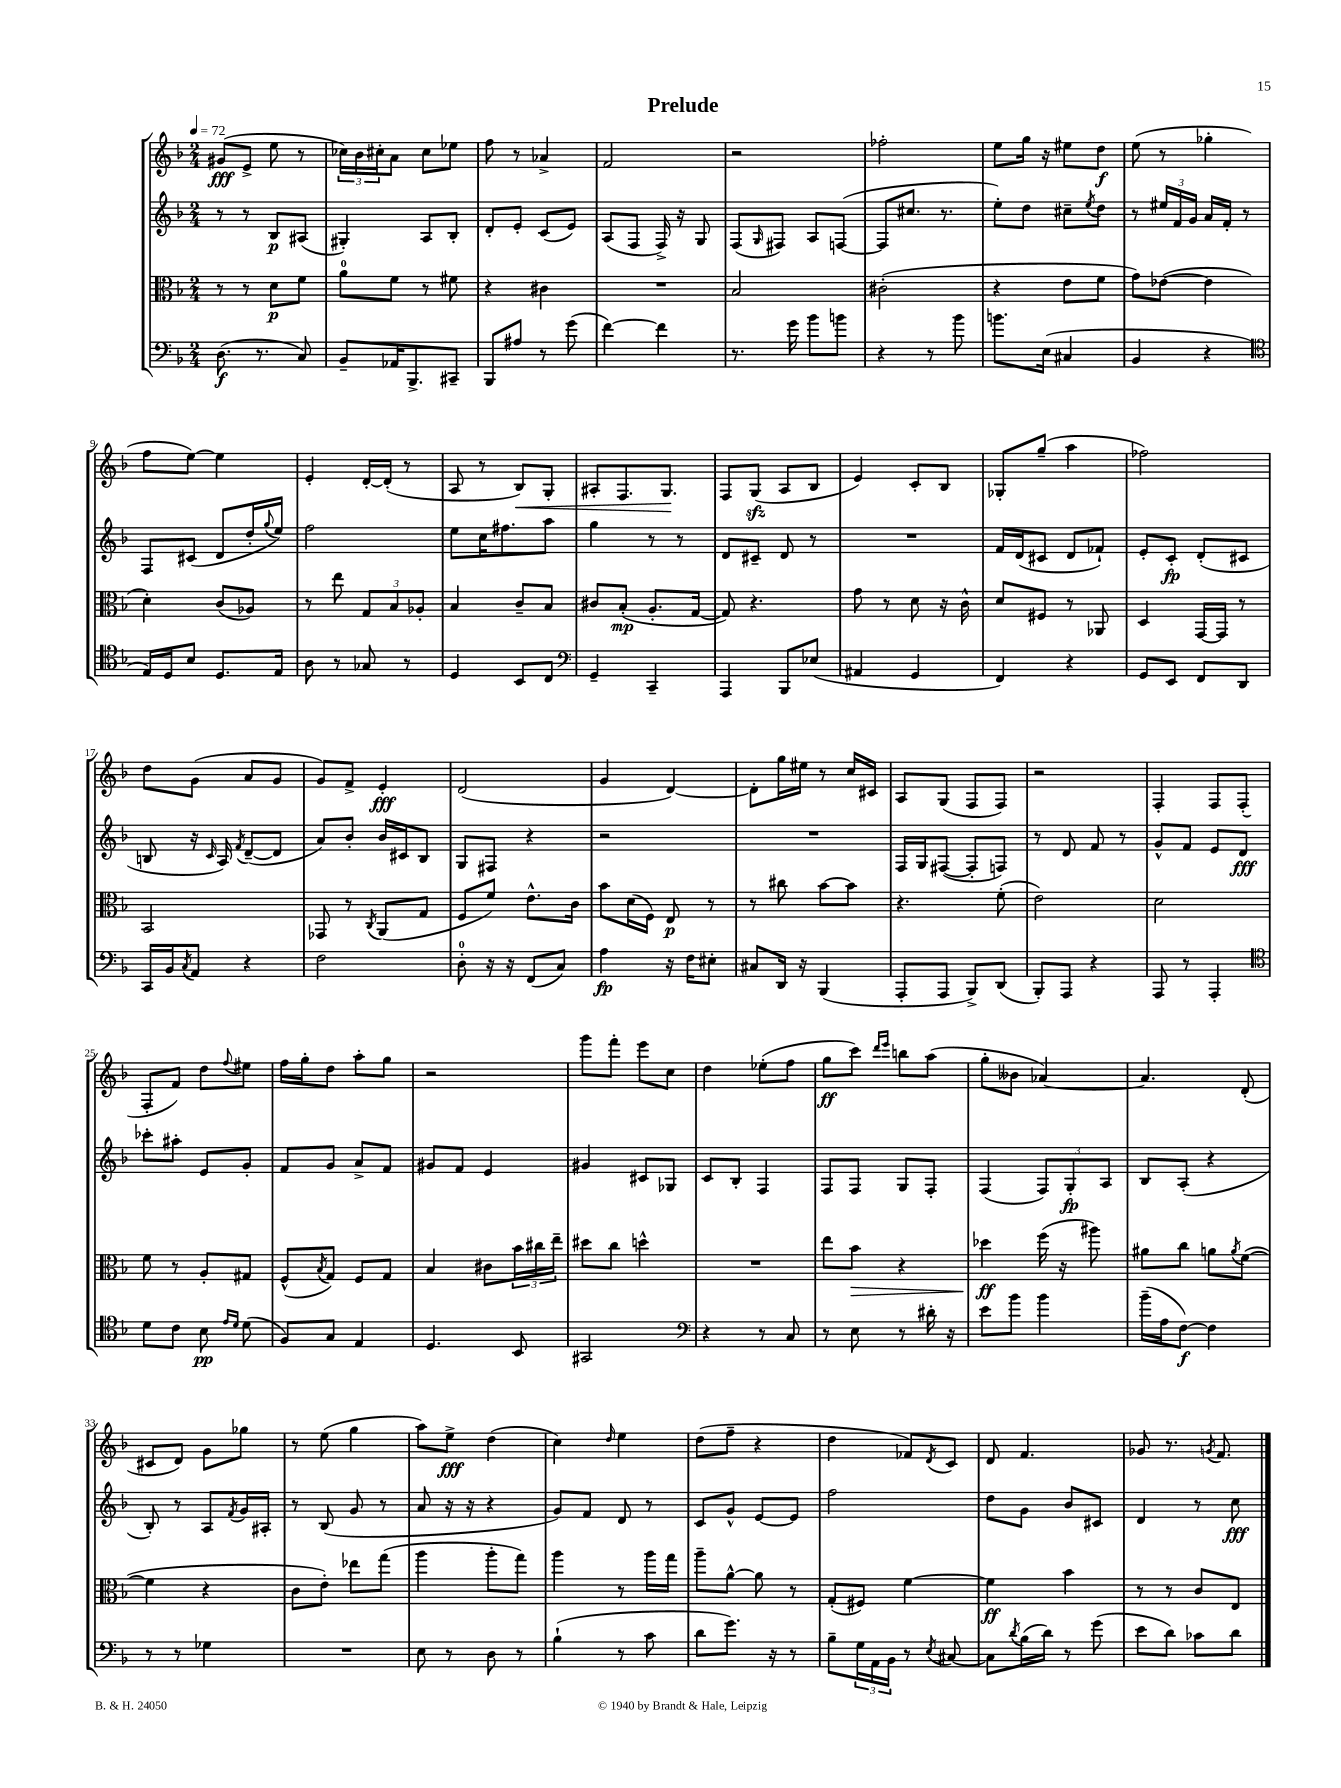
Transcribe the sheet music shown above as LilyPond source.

\header { title = "Prelude" }
<<
\new StaffGroup <<
\new Staff = "s0" {
    \clef treble \key f \major \numericTimeSignature \time 2/4 \tempo 4 = 72
    gis'8\fff( e'8-> e''8 r8 |
    \tuplet 3/2 { ces''16) bes'16 cis''16-. } a'8 cis''8 ees''8 |
    f''8 r8 aes'4-> |
    f'2 |
    r2 |
    fes''2-. |
    e''8 g''16 r16 eis''8 d''8\f |
    e''8( r8 ges''4-. |
    f''8 e''8~) e''4 |
    e'4-. d'16~-. d'16-.( r8 |
    a8 r8 bes8\<) g8-. |
    ais8-. f8. g8.\! |
    f8 g8\sfz( a8 bes8 |
    e'4) c'8-. bes8 |
    ges8-. g''8--( a''4 |
    fes''2) |
    d''8 g'8( a'8 g'8 |
    g'8) f'8-> e'4-.\fff |
    d'2( |
    g'4 d'4~) |
    d'8-. g''16 eis''16 r8 c''16 cis'16 |
    a8 g8( f8 f8) |
    r2 |
    f4-. f8 f8-.( |
    f8-. f'8) d''8 \appoggiatura { f''8 } eis''8 |
    f''16 g''16-. d''8 a''8-. g''8 |
    r2 |
    g'''8 f'''8-. e'''8 c''8 |
    d''4 ees''8-.( f''8 |
    g''8\ff c'''8) \grace { d'''16 e'''16 } b''8 a''8( |
    g''8-. beses'8 aes'4~) |
    aes'4. d'8-.( |
    cis'8 d'8) g'8 ges''8 |
    r8 e''8( g''4 |
    a''8) e''8->\fff d''4( |
    c''4) \grace { d''16 } e''4 |
    d''8( f''8-- r4 |
    d''4 fes'8) \acciaccatura { d'8 } c'8 |
    d'8 f'4. |
    ges'8 r8. \acciaccatura { g'8 } f'8. \bar "|." |
}
\new Staff = "s1" {
    \clef treble \key f \major \numericTimeSignature \time 2/4
    r8 r8 bes8\p ais8( |
    gis4-.) a8 bes8-. |
    d'8-. e'8-. c'8( e'8) |
    a8( f8 f16->) r16 g8 |
    f8( \grace { g16 } fis8) a8 f8~( |
    f8 cis''8. r8. |
    e''8-.) d''8 cis''8-- \acciaccatura { e''8 } d''8 |
    r8 \tuplet 3/2 { eis''16 f'16 g'16 } a'16 f'16-. r8 |
    f8 cis'8( d'8 d''16-. \appoggiatura { g''8 } e''16) |
    f''2 |
    e''8 c''16 fis''8. a''8 |
    g''4 r8 r8 |
    d'8 cis'8-- d'8 r8 |
    R2 |
    f'16 d'16( cis'8 d'8 fes'8-!) |
    e'8-. c'8-.\fp d'8-.( cis'8 |
    b8 r16 \grace { c'16 } a16) \acciaccatura { f'8 } d'8~--( d'8 |
    a'8) bes'8-. bes'16 cis'16 bes8 |
    g8 fis8 r4 |
    r2 |
    R2 |
    f16 g16 fis8~( fis8-. f8) |
    r8 d'8 f'8 r8 |
    g'8-^ f'8 e'8 d'8\fff |
    ces'''8-. ais''8-. e'8 g'8-. |
    f'8 g'8 a'8-> f'8 |
    gis'8 f'8 e'4 |
    gis'4 cis'8 ges8 |
    c'8 bes8-. f4 |
    f8 f8 g8 f8-. |
    f4( \tuplet 3/2 { f8) g8-.\fp a8 } |
    bes8 a8-.( r4 |
    bes8-.) r8 a8 \acciaccatura { f'8 } g'16 ais16-. |
    r8 bes8( g'8 r8 |
    a'8 r16 r16 r4 |
    g'8) f'8 d'8 r8 |
    c'8 g'8-^ e'8~ e'8 |
    f''2 |
    d''8 g'8 bes'8 cis'8 |
    d'4 r8 c''8\fff \bar "|." |
}
\new Staff = "s2" {
    \clef alto \key f \major \numericTimeSignature \time 2/4
    r8 r8 d'8\p f'8 |
    a'8-0 f'8 r8 fis'8 |
    r4 cis'4 |
    R2 |
    bes2 |
    cis'2-.( |
    r4 e'8 f'8 |
    g'8) ees'8~( ees'4 |
    d'4-.) c'8( aes8) |
    r8 e''8 \tuplet 3/2 { g8 bes8 aes8-. } |
    bes4 c'8-- bes8 |
    cis'8 bes8-.\mp( a8.-. g16~ |
    g8) r4. |
    g'8 r8 d'8 r16 c'16-^ |
    d'8 fis8 r8 aes,8 |
    d4 g,16~ g,16 r8 |
    bes,2 |
    ges,8 r8 \acciaccatura { c8 } a,8( g8 |
    f8 f'8) e'8.-^ c'16 |
    bes'8 d'16( f16) e8\p r8 |
    r8 cis''8 bes'8~ bes'8 |
    r4. f'8-.( |
    e'2) |
    d'2 |
    f'8 r8 a8-. gis8 |
    f8-^( \acciaccatura { bes8 } g8) f8 g8 |
    bes4 cis'8 \tuplet 3/2 { bes'16 cis''16 e''16-- } |
    dis''8 c''8 d''4-^ |
    R2 |
    e''8 bes'8\> r4 |
    des''4\ff\! f''16( r16 ais''8) |
    ais'8 c''8 a'8 \acciaccatura { a'8 } f'8~( |
    f'4 r4 |
    c'8 e'8-.) ees''8 g''8( |
    a''4 a''8-. g''8) |
    a''4 r8 a''16 g''16 |
    a''8-- a'8~-^ a'8 r8 |
    g8-.( fis8) f'4~ |
    f'4\ff bes'4 |
    r8 r8 c'8 e8 \bar "|." |
}
\new Staff = "s3" {
    \clef bass \key f \major \numericTimeSignature \time 2/4
    d8.\f( r8. c8) |
    bes,8-- aes,16 bes,,8.-> cis,8-- |
    bes,,8 ais8 r8 g'8( |
    f'4~) f'4 |
    r8. g'16 bes'8 b'8 |
    r4 r8 bes'8 |
    b'8. e16( cis4 |
    bes,4 r4 |
    \clef tenor e16) d16 bes8 d8. e16 |
    a8 r8 ges8 r8 |
    d4 bes,8 c8 |
    \clef bass g,4-- c,4-- |
    a,,4 bes,,8 ees8( |
    ais,4 g,4 |
    f,4) r4 |
    g,8 e,8 f,8 d,8 |
    c,16 bes,16 \acciaccatura { c8 } a,8 r4 |
    f2 |
    d8-0-. r16 r16 f,8( c8) |
    a4\fp r16 f16 eis8-. |
    cis8 d,16 r16 bes,,4( |
    a,,8-. a,,8 bes,,8->) d,8( |
    bes,,8-.) a,,8 r4 |
    a,,8 r8 a,,4-. |
    \clef tenor d'8 c'8 bes8\pp \grace { e'16 d'16 } d'8( |
    f8) g8 e4 |
    d4. bes,8 |
    gis,2 |
    \clef bass r4 r8 c8 |
    r8 e8 r8 dis'16-. r16 |
    e'8 bes'8 bes'4 |
    bes'16--( a16 f8~\f) f4 |
    r8 r8 ges4 |
    R2 |
    e8 r8 d8 r8 |
    bes4-!( r8 c'8 |
    d'8 g'8.) r16 r8 |
    bes8-- \tuplet 3/2 { g16 a,16 bes,16 } r8 \acciaccatura { e8 } cis8~ |
    cis8 \acciaccatura { d'8 } bes16( d'16) r8 g'8( |
    e'8 d'8) ces'8 d'8 \bar "|." |
}
>>
>>
